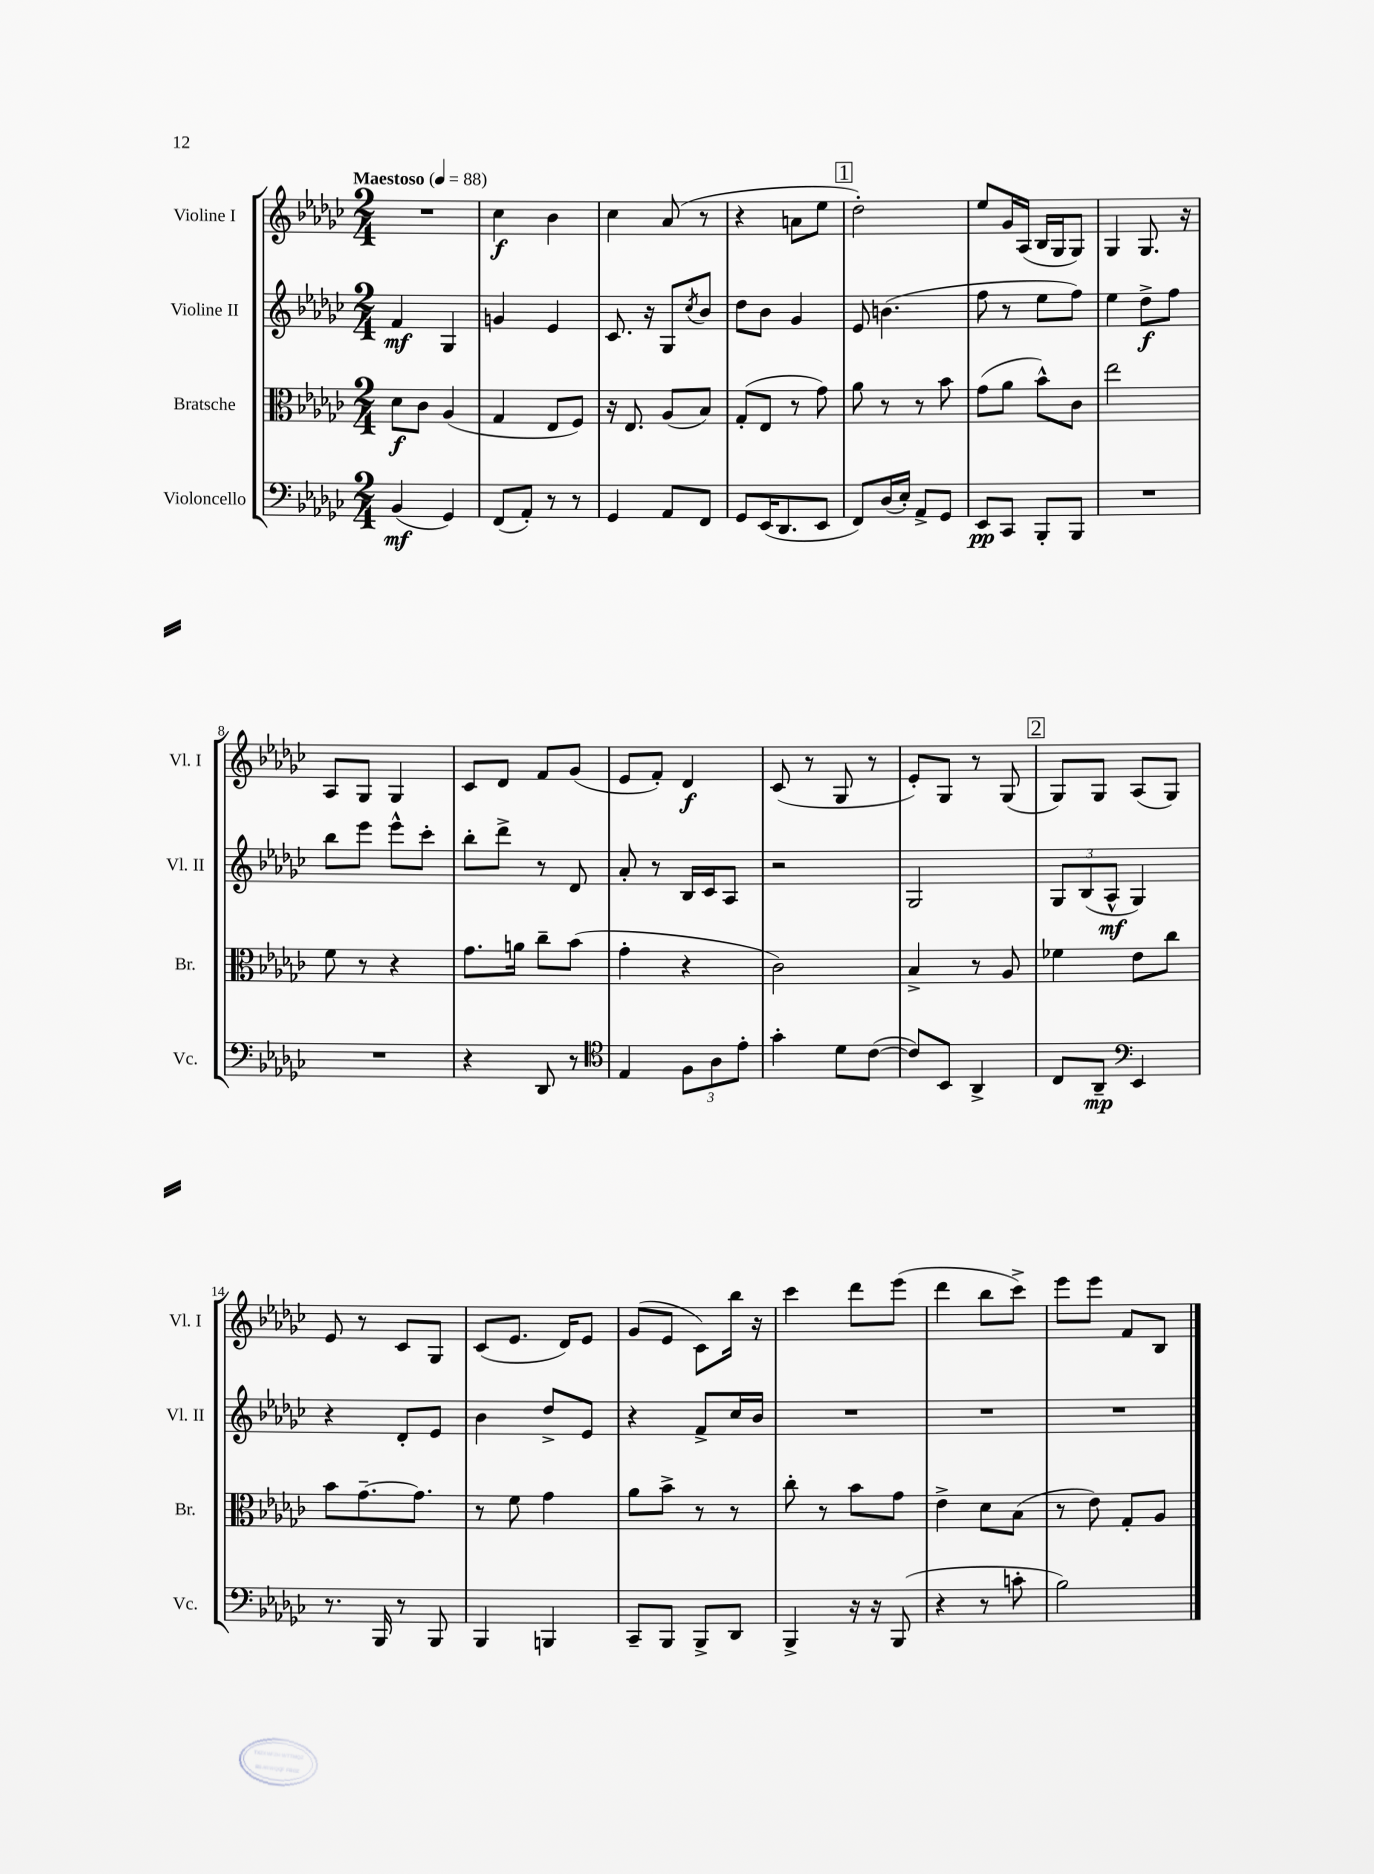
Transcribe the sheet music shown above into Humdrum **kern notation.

**kern	**dynam	**kern	**dynam	**kern	**dynam	**kern	**dynam
*part4	*part4	*part3	*part3	*part2	*part2	*part1	*part1
*staff4	*staff4	*staff3	*staff3	*staff2	*staff2	*staff1	*staff1
*I"Violoncello	*	*I"Bratsche	*	*I"Violine II	*	*I"Violine I	*
*I'Vc.	*	*I'Br.	*	*I'Vl. II	*	*I'Vl. I	*
*clefF4	*	*clefC3	*	*clefG2	*	*clefG2	*
*k[b-e-a-d-g-c-]	*	*k[b-e-a-d-g-c-]	*	*k[b-e-a-d-g-c-]	*	*k[b-e-a-d-g-c-]	*
*M2/4	*	*M2/4	*	*M2/4	*	*M2/4	*
*MM88	*	*MM88	*	*MM88	*	*MM88	*
=1	=1	=1	=1	=1	=1	=1	=1
!	!	!	!	!	!	!LO:TX:a:B:t=Maestoso	!
(4BB-/	mf	8d-\L	f	4f/	mf	2r	.
.	.	8c-\J	.	.	.	.	.
4GG-/)	.	(4A-/	.	4G-/	.	.	.
=2	=2	=2	=2	=2	=2	=2	=2
(8FF/L	.	4G-/	.	4gn/	.	4cc-\	f
8AA-'/J)	.	.	.	.	.	.	.
8r	.	8E-/L	.	4e-/	.	4b-\	.
8r	.	8F/J)	.	.	.	.	.
=3	=3	=3	=3	=3	=3	=3	=3
4GG-/	.	16r	.	8.c-/	.	4cc-\	.
.	.	8.E-/	.	.	.	.	.
.	.	.	.	16r	.	.	.
8AA-/L	.	(8A-/L	.	8G-/L	.	(8a-/	.
.	.	.	.	8qcc-/	.	.	.
8FF/J	.	8B-/J)	.	8b-/J	.	8r	.
=4	=4	=4	=4	=4	=4	=4	=4
8GG-/L	.	(8G-'/L	.	8dd-\L	.	4r	.
(16EE-/K	.	8E-/J	.	8b-\J	.	.	.
8.DD-/	.	.	.	.	.	.	.
.	.	8r	.	4g-/	.	8an\L	.
8EE-/J	.	8g-\)	.	.	.	8ee-\J	.
!!LO:REH:place=s1:t=1
=5	=5	=5	=5	=5	=5	=5	=5
8FF/L)	.	8a-\	.	8e-/	.	2dd-'\)	.
(16D-/L	.	8r	.	(4.bn\	.	.	.
16E-'/JJ)	.	.	.	.	.	.	.
8AA-^/L	.	8r	.	.	.	.	.
8GG-/J	.	8b-\	.	.	.	.	.
=6	=6	=6	=6	=6	=6	=6	=6
8EE-/L	pp	(8g-\L	.	8ff\	.	8ee-/L	.
8CC-/J	.	8a-\J	.	8r	.	16g-/L	.
.	.	.	.	.	.	(16A-/JJ	.
8BBB-'/L	.	8b-^^\L)	.	8ee-\L	.	16B-/LL	.
.	.	.	.	.	.	16G-/J	.
8BBB-/J	.	8c-\J	.	8ff\J)	.	8G-/J)	.
=7	=7	=7	=7	=7	=7	=7	=7
2r	.	2ee-\	.	4ee-\	.	4G-/	.
.	.	.	.	8dd-^\L	f	8.G-/	.
.	.	.	.	8ff\J	.	.	.
.	.	.	.	.	.	16r	.
!!LO:LB:g=z
=8	=8	=8	=8	=8	=8	=8	=8
2r	.	8f\	.	8bb-\L	.	8A-/L	.
.	.	8r	.	8eee-\J	.	8G-/J	.
.	.	4r	.	8eee-^^\L	.	4G-/	.
.	.	.	.	8ccc-'\J	.	.	.
=9	=9	=9	=9	=9	=9	=9	=9
4r	.	8.g-\L	.	8bb-'\L	.	8c-/L	.
.	.	.	.	8ddd-^\J	.	8d-/J	.
.	.	16an\Jk	.	.	.	.	.
8DD-/	.	8cc-~\L	.	8r	.	8f/L	.
8r	.	(8b-\J	.	8d-/	.	(8g-/J	.
=10	=10	=10	=10	=10	=10	=10	=10
*clefC4	*	*	*	*	*	*	*
4E-/	.	4g-'\	.	8a-'/	.	8e-/L	.
.	.	.	.	8r	.	8f'/J)	.
12F\L	.	4r	.	16B-/LL	.	4d-/	f
.	.	.	.	16c-/J	.	.	.
12A-\	.	.	.	.	.	.	.
.	.	.	.	8A-/J	.	.	.
12e-'\J	.	.	.	.	.	.	.
=11	=11	=11	=11	=11	=11	=11	=11
4g-'\	.	2c-\)	.	2r	.	(8c-/	.
.	.	.	.	.	.	8r	.
8d-\L	.	.	.	.	.	8G-/	.
([8c-\J	.	.	.	.	.	8r	.
=12	=12	=12	=12	=12	=12	=12	=12
8c-/L])	.	4B-^/	.	2G-/	.	8e-'/L)	.
8BB-/J	.	.	.	.	.	8G-/J	.
4AA-^/	.	8r	.	.	.	8r	.
.	.	8A-/	.	.	.	(8G-/	.
!!LO:REH:place=s1:t=2
=13	=13	=13	=13	=13	=13	=13	=13
8C-/L	.	4f-X\	.	12G-/L	.	8G-/L)	.
.	.	.	.	(12B-/	.	.	.
8AA-~/J	mp	.	.	.	.	8G-/J	.
.	.	.	.	12A-^^/J	mf	.	.
*clefF4	*	*	*	*	*	*	*
4EE-/	.	8e-\L	.	4G-/)	.	(8A-/L	.
.	.	8cc-\J	.	.	.	8G-/J)	.
!!LO:LB:g=z
=14	=14	=14	=14	=14	=14	=14	=14
8.r	.	8b-\L	.	4r	.	8e-/	.
.	.	[8.g-~\	.	.	.	8r	.
16BBB-/	.	.	.	.	.	.	.
8r	.	.	.	8d-'/L	.	8c-/L	.
.	.	8.g-\J]	.	.	.	.	.
8BBB-/	.	.	.	8e-/J	.	8G-/J	.
=15	=15	=15	=15	=15	=15	=15	=15
4BBB-/	.	8r	.	4b-\	.	(8c-/L	.
.	.	8f\	.	.	.	8.e-/J	.
4BBBn/	.	4g-\	.	8dd-^/L	.	.	.
.	.	.	.	.	.	16d-/KL)	.
.	.	.	.	8e-/J	.	8e-/J	.
=16	=16	=16	=16	=16	=16	=16	=16
8CC-~/L	.	8a-\L	.	4r	.	(8g-/L	.
8BBB-/J	.	8b-^\J	.	.	.	8e-/J	.
8BBB-^/L	.	8r	.	8f^/L	.	8c-\L)	.
8DD-/J	.	8r	.	16cc-/L	.	16bb-\Jk	.
.	.	.	.	16b-/JJ	.	16r	.
=17	=17	=17	=17	=17	=17	=17	=17
4BBB-^/	.	8cc-'\	.	2r	.	4ccc-\	.
.	.	8r	.	.	.	.	.
16r	.	8b-\L	.	.	.	8ddd-\L	.
16r	.	.	.	.	.	.	.
(8BBB-/	.	8g-\J	.	.	.	(8eee-\J	.
=18	=18	=18	=18	=18	=18	=18	=18
4r	.	4e-^\	.	2r	.	4ddd-\	.
8r	.	8d-\L	.	.	.	8bb-\L	.
8cn'\	.	(8B-\J	.	.	.	8ccc-^\J)	.
=19	=19	=19	=19	=19	=19	=19	=19
2B-\)	.	8r	.	2r	.	8eee-\L	.
.	.	8e-\)	.	.	.	8eee-\J	.
.	.	8G-'/L	.	.	.	8f/L	.
.	.	8A-/J	.	.	.	8B-/J	.
==	==	==	==	==	==	==	==
*-	*-	*-	*-	*-	*-	*-	*-
